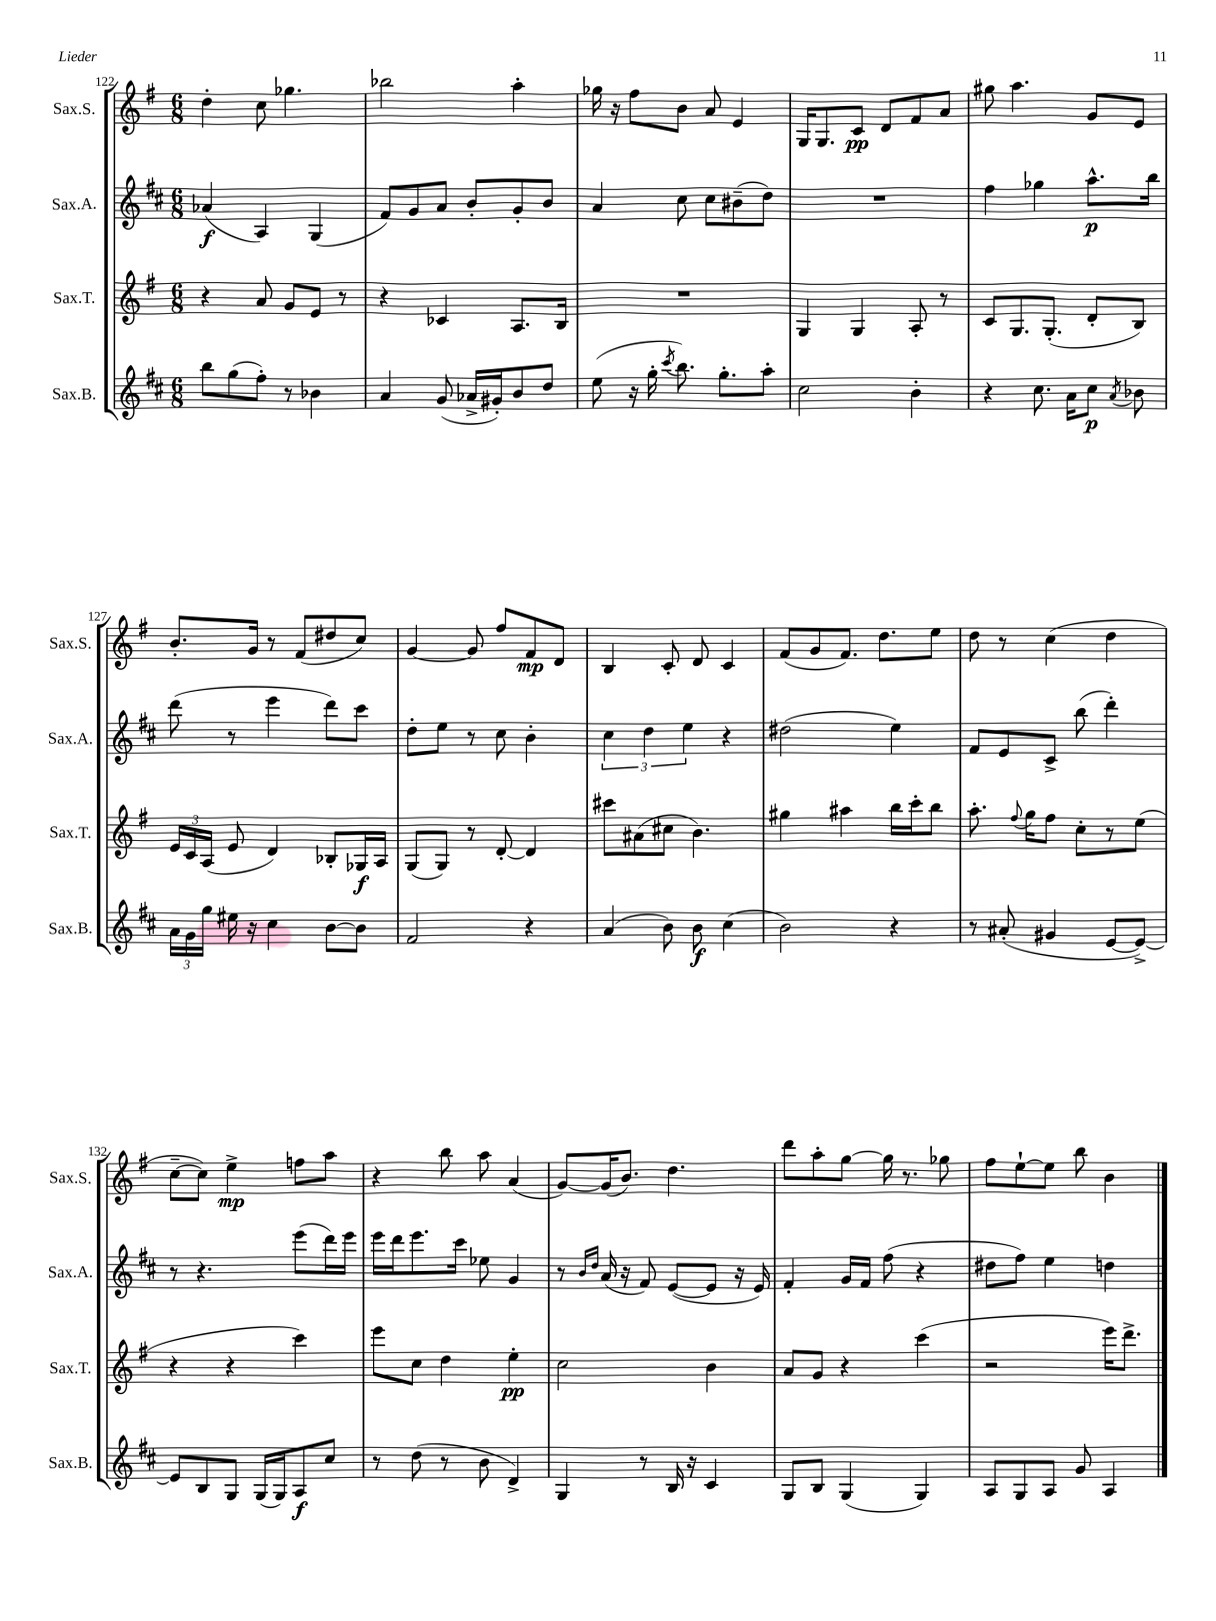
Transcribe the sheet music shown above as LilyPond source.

<<
\new StaffGroup <<
\new Staff = "s0" \with { instrumentName = "Sax.S." shortInstrumentName = "Sax.S." } {
    \clef treble \key g \major \numericTimeSignature \time 6/8
    \autoBeamOff d''4-. c''8 ges''4. |
    bes''2 a''4-. |
    ges''16 r16 fis''8[ b'8] a'8 e'4 |
    g16[ g8. c'8]\pp d'8[ fis'8 a'8] |
    gis''8 a''4. g'8[ e'8] |
    b'8.[-. g'16] r8 fis'8[( dis''8 c''8]) |
    g'4~ g'8 fis''8[ fis'8\mp d'8] |
    b4 c'8-. d'8 c'4 |
    fis'8[( g'8 fis'8.]) d''8.[ e''8] |
    d''8 r8 c''4( d''4 |
    c''8[~-- c''8]) e''4->\mp f''8[ a''8] |
    r4 b''8 a''8 a'4( |
    g'8[~) g'16( b'8.]) d''4. |
    d'''8[ a''8-. g''8]~ g''16 r8. ges''8 |
    fis''8[ e''8~-! e''8] b''8 b'4 \bar "|." |
}
\new Staff = "s1" \with { instrumentName = "Sax.A." shortInstrumentName = "Sax.A." } {
    \clef treble \key d \major \numericTimeSignature \time 6/8
    \autoBeamOff aes'4\f( a4) g4( |
    fis'8[) g'8 a'8] b'8[-. g'8-. b'8] |
    a'4 cis''8 cis''8[ bis'8--( d''8]) |
    R2. |
    fis''4 ges''4 a''8.[-^\p b''16] |
    d'''8( r8 e'''4 d'''8[) cis'''8] |
    d''8[-. e''8] r8 cis''8 b'4-. |
    \tuplet 3/2 { cis''4 d''4 e''4 } r4 |
    dis''2( e''4) |
    fis'8[ e'8 cis'8]-> b''8( d'''4-.) |
    r8 r4. e'''8[( d'''16) e'''16] |
    e'''16[ d'''16 e'''8. cis'''16] ees''8 g'4 |
    r8 \grace { b'16[ d''16] } a'16( r16 fis'8) e'8[~( e'8] r16 e'16) |
    fis'4-. g'16[ fis'16] fis''8( r4 |
    dis''8[ fis''8]) e''4 d''4 \bar "|." |
}
\new Staff = "s2" \with { instrumentName = "Sax.T." shortInstrumentName = "Sax.T." } {
    \clef treble \key g \major \numericTimeSignature \time 6/8
    \autoBeamOff r4 a'8 g'8[ e'8] r8 |
    r4 ces'4 a8.[ b16] |
    R2. |
    g4 g4 a8-. r8 |
    c'8[ g8. g8.]-.( d'8[-. b8]) |
    \tuplet 3/2 { e'16[ c'16 a16]( } e'8 d'4) bes8[-. ges16\f a16] |
    g8[( g8]) r8 d'8~-. d'4 |
    cis'''8[ ais'8( cis''8] b'4.) |
    gis''4 ais''4 b''16[ c'''16-. b''8] |
    a''8.-. \appoggiatura { fis''8 } g''16[ fis''8] c''8[-. r8 e''8]( |
    r4 r4 c'''4) |
    e'''8[ c''8] d''4 e''4-.\pp |
    c''2 b'4 |
    a'8[ g'8] r4 c'''4( |
    r2 e'''16[) d'''8.]-> \bar "|." |
}
\new Staff = "s3" \with { instrumentName = "Sax.B." shortInstrumentName = "Sax.B." } {
    \clef treble \key d \major \numericTimeSignature \time 6/8
    \autoBeamOff b''8[ g''8( fis''8]-.) r8 bes'4 |
    a'4 g'8( aes'16[-> gis'16-.) b'8 d''8] |
    e''8( r16 g''16-. \acciaccatura { cis'''8 } b''8.) g''8.[-. a''8]-. |
    cis''2 b'4-. |
    r4 cis''8. a'16[ cis''8]\p \acciaccatura { a'8 } bes'8 |
    \tuplet 3/2 { a'16[ g'16 g''16] } eis''16 r16 cis''4 b'8[~ b'8] |
    fis'2 r4 |
    a'4( b'8) b'8\f cis''4( |
    b'2) r4 |
    r8 ais'8-.( gis'4 e'8[~ e'8]~->) |
    e'8[ b8 g8] g16[( g16) a8\f cis''8] |
    r8 d''8( r8 b'8 d'4->) |
    g4 r8 b16 r16 cis'4 |
    g8[ b8] g4( g4) |
    a8[ g8 a8] g'8 a4 \bar "|." |
}
>>
>>
\layout { \context { \Score currentBarNumber = #122 } }
